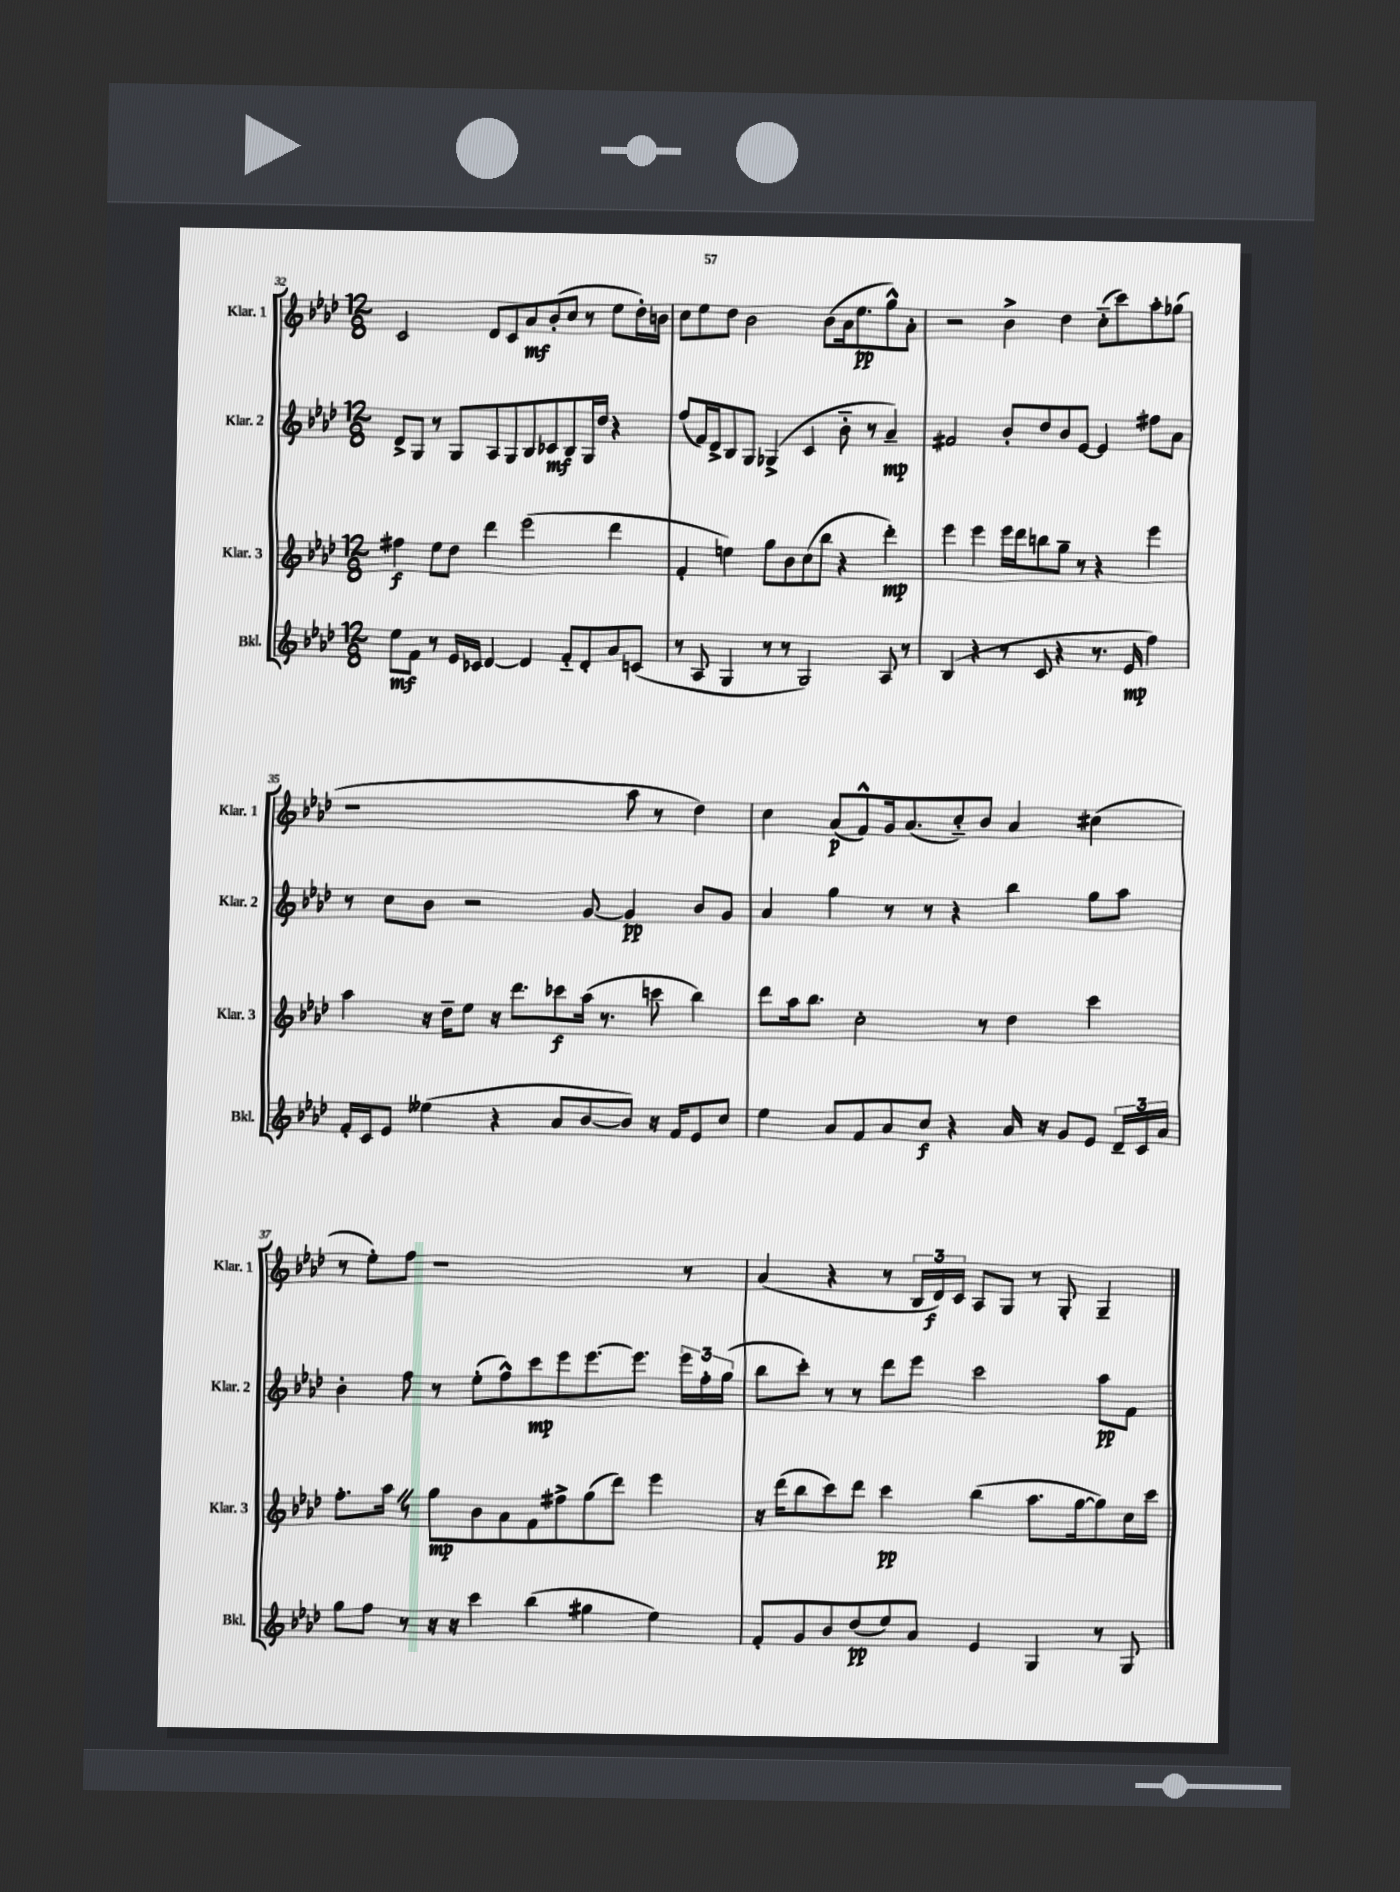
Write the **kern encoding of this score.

**kern	**kern	**kern	**kern
*staff4	*staff3	*staff2	*staff1
*clefG2	*clefG2	*clefG2	*clefG2
*k[b-e-a-d-]	*k[b-e-a-d-]	*k[b-e-a-d-]	*k[b-e-a-d-]
*M12/8	*M12/8	*M12/8	*M12/8
8ee-	4ff#	8d-^	2c
8f	.	8G	.
8r	8ee-	8r	.
16e-	8dd-	8G	.
16c-	.	.	.
[4d-	4ddd-	8A-	8d-
.	.	8G	8c
4d-]	(2eee-	8B-	8a-
.	.	8c-	(8b-'
8f'~	.	8B-	8cc
8d-'	.	16G	8r
.	.	16dd-	.
8a-	4ddd-	4r	8ee-
(8c	.	.	16dd-')
.	.	.	16b
=	=	=	=
8r	4f'	(8ff	8cc
8A-	.	16f)	8ee-
.	.	16d-^	.
4G	4ee)	8B-	8dd-
.	.	8G	2b-
8r	8gg	(4G-^	.
8r	8b-	.	.
2G)	(8cc	4c	.
.	8bb-	.	(8b-
.	4r	8b-'~	16a-
.	.	.	8.ee-
.	.	8r	.
8A-	4ddd-')	4a-~)	8gg^^)
8r	.	.	8a-'
=	=	=	=
(4B-	4eee-	2f#	2r
4r	4eee-	.	.
8r	16eee-	8b-'	4b-^
.	16ddd-	.	.
8c	8bb	8dd-	.
4r	8gg~	8b-	4dd-
.	8r	[8e-	.
8.r	4r	4e-]	(8cc'~
.	.	.	8ccc)
16e-	.	.	.
4ff)	4eee-	8ff#	8aa-'
.	.	8a-	(8gg-
=	=	=	=
16f'	4aa-	8r	1r
16c	.	.	.
8e-	.	8cc	.
(4ee--	16r	8b-	.
.	16dd-~	.	.
.	8ee-	2r	.
4r	16r	.	.
.	8.ddd-	.	.
8a-	8ccc-	.	.
[8b-	(16aa-	[8g	.
.	8.r	.	.
8b-])	.	4g]	8aa-
16r	8ccc	.	8r
16f	.	.	.
8e-	4bb-)	8b-	4dd-)
8cc	.	8g	.
=	=	=	=
4ee-	8ddd-	4a-	4cc
.	16aa-	.	.
.	8.bb-	.	.
8a-	.	4gg	(8a-
8f	2cc'	.	8f^^)
8a-	.	8r	16g
.	.	.	(8.a-
8cc	.	8r	.
4r	.	4r	8cc'~)
.	8r	.	8b-
16a-	4dd-	4bb-	4a-
16r	.	.	.
8g	.	.	.
8e-	4ccc	8gg	(4cc#
24d-~	.	8aa-	.
24c	.	.	.
24a-	.	.	.
=	=	=	=
8gg	8.ff'	4b-'	8r
8ff	.	.	8ee-')
.	16aa-	.	.
8r	8r	8ff	8ff
16r	8gg	8r	1r
16r	.	.	.
4ccc	8b-	(8ee-'	.
.	8a-	8ff^^)	.
(4bb-	8f	8ccc	.
.	8ff#^	8eee-	.
4gg#	(8gg	[8.eee-	.
.	8ddd-)	.	.
.	.	8.eee-]	.
4ee-)	4eee-	.	.
.	.	24eee-	8r
.	.	24ff'	.
.	.	(24gg	.
=	=	=	=
8f'	16r	8bb-	(4a-
.	(16ddd-	.	.
8g	8bb-	8ccc')	.
8b-	8ccc)	8r	4r
(8dd-	8ddd-	8r	.
8ee-)	4ccc	8ddd-	8r
8a-	.	8eee-	24B-
.	.	.	24d-)
.	.	.	24c
4e-	(4bb-	2ccc	8A-
.	.	.	8G
4G	8.aa-	.	8r
.	.	.	8G'
.	[16gg	.	.
8r	8gg])	8aa-	4G~
8G	16cc	8f	.
.	16ccc	.	.
==	==	==	==
*-	*-	*-	*-
